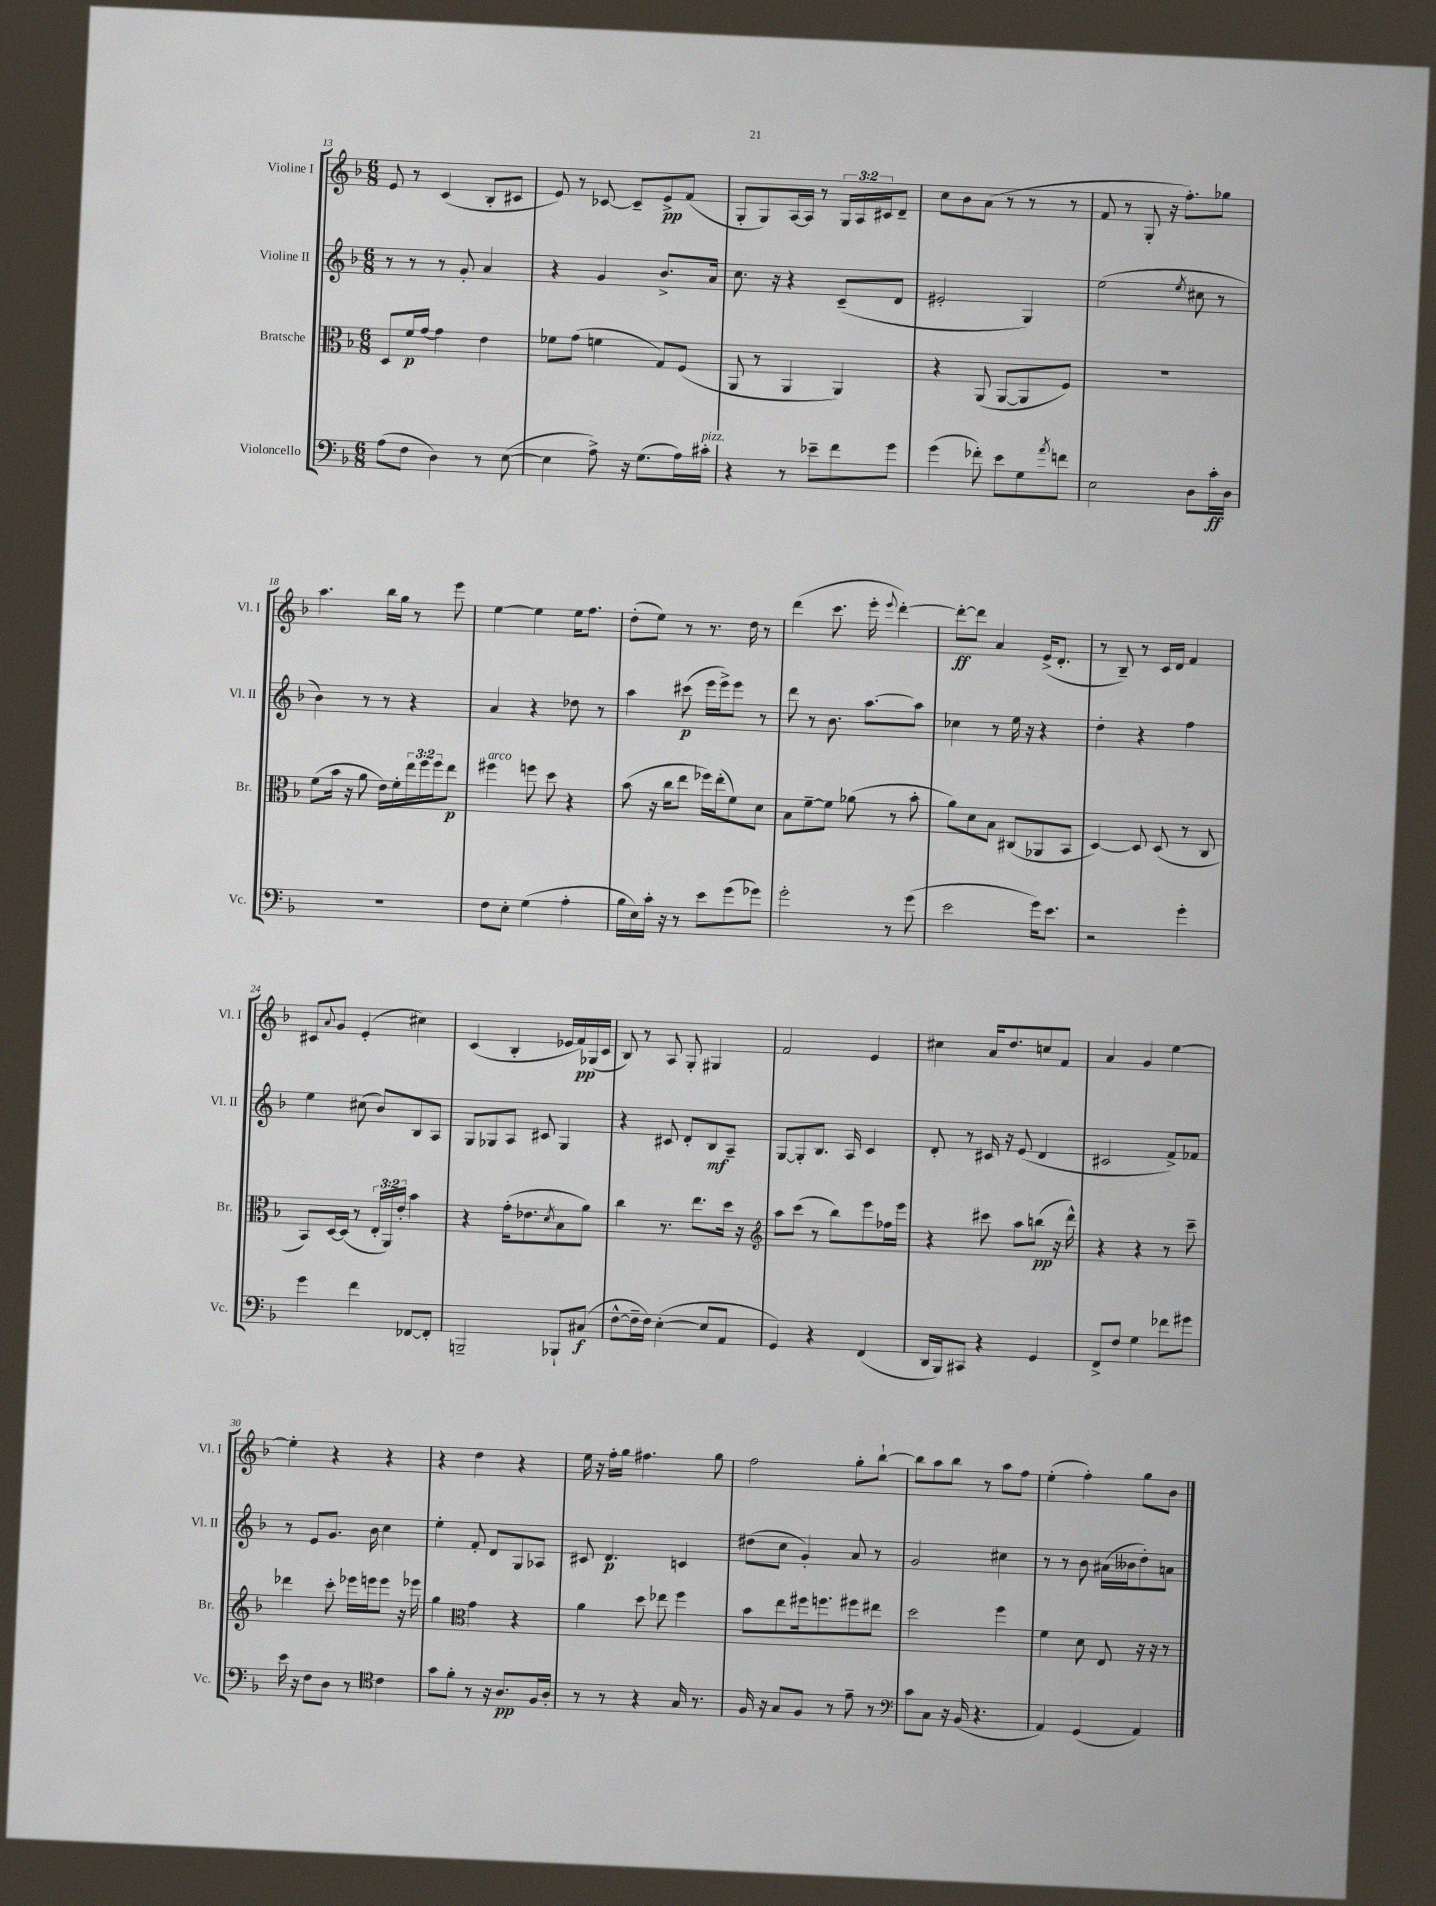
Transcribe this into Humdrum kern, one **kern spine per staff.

**kern	**dynam	**kern	**dynam	**kern	**dynam	**kern	**dynam
*part4	*part4	*part3	*part3	*part2	*part2	*part1	*part1
*staff4	*staff4	*staff3	*staff3	*staff2	*staff2	*staff1	*staff1
*I"Violoncello	*	*I"Bratsche	*	*I"Violine II	*	*I"Violine I	*
*I'Vc.	*	*I'Br.	*	*I'Vl. II	*	*I'Vl. I	*
*clefF4	*	*clefC3	*	*clefG2	*	*clefG2	*
*k[b-]	*	*k[b-]	*	*k[b-]	*	*k[b-]	*
*M6/8	*	*M6/8	*	*M6/8	*	*M6/8	*
=13	=13	=13	=13	=13	=13	=13	=13
(8A\L	.	8D/L	.	8r	.	8e/	.
8F\J	.	16f/L	p	8r	.	8r	.
.	.	[16g/JJ	.	.	.	.	.
4D\)	.	4g\]	.	8r	.	(4c/	.
.	.	.	.	8g'/	.	.	.
8r	.	4e\	.	4a/	.	8B-'/L	.
([8E\	.	.	.	.	.	8c#X/J	.
=14	=14	=14	=14	=14	=14	=14	=14
4E\]	.	8f-X\L	.	4r	.	8e/)	.
.	.	(8g\J	.	.	.	8r	.
8A^\)	.	4fn\	.	4g/	.	[8c-X/	.
16r	.	.	.	.	.	8c-~/L]	.
(8.G\L	.	.	.	.	.	.	.
.	.	8G/L)	.	8.b-^/L	.	8e^/	pp
16A\L)	.	(8F/J	.	.	.	(8f/J	.
!LO:TX:a:i:t=pizz.	!	!	!	!	!	!	!
16c#X'\JJ	.	.	.	16a/Jk	.	.	.
=15	=15	=15	=15	=15	=15	=15	=15
4r	.	8AA/	.	8.cc\	.	8G'/L	.
.	.	8r	.	.	.	8G/)	.
.	.	.	.	16r	.	.	.
8r	.	4AA/	.	4r	.	[16A/L	.
.	.	.	.	.	.	16A/JJ]	.
8e-X~\L	.	.	.	.	.	8r	.
8f\	.	4AA/)	.	(8c~/L	.	24G/LL	.
.	.	.	.	.	.	24A/	.
.	.	.	.	.	.	24c#X/J	.
8g\J	.	.	.	8d/J	.	8d~/J	.
=16	=16	=16	=16	=16	=16	=16	=16
(4g\	.	4r	.	2e#X'/	.	8cc\L	.
.	.	.	.	.	.	8b-\	.
8f-X'\)	.	(8AA/	.	.	.	(8a\J	.
8e\L	.	[8AA/L	.	.	.	8r	.
8G\	.	8AA/]	.	4G/)	.	8r	.
8qa/	.	.	.	.	.	.	.
8fn\J	.	8F/J)	.	.	.	8r	.
=17	=17	=17	=17	=17	=17	=17	=17
2E\	.	2.r	.	(2ee\	.	8f/	.
.	.	.	.	.	.	8r	.
.	.	.	.	.	.	8G'/	.
.	.	.	.	.	.	16r	.
.	.	.	.	.	.	8.ff'\L)	.
.	.	.	.	8qee/	.	.	.
8D\L	.	.	.	8cc#X\	.	.	.
16c'\L	ff	.	.	8r	.	8gg-X\J	.
16D\JJ	.	.	.	.	.	.	.
!!LO:LB:g=z
=18	=18	=18	=18	=18	=18	=18	=18
2.r	.	(8f\L	.	4b-\)	.	4.aa\	.
.	.	16b-\Jk	.	.	.	.	.
.	.	16r	.	.	.	.	.
.	.	8a\	.	8r	.	.	.
.	.	16e\LL)	.	8r	.	16bb-\LL	.
.	.	16f'\	.	.	.	16gg\JJ	.
.	.	24ee\	.	4r	.	8r	.
.	.	24ff\	.	.	.	.	.
.	.	24ff\J	.	.	.	.	.
.	.	8ee\J	p	.	.	8eee\	.
=19	=19	=19	=19	=19	=19	=19	=19
!	!	!LO:TX:a:i:t=arco	!	!	!	!	!
8F\L	.	4ff#X\	.	4a/	.	[4ee\	.
8E'\J	.	.	.	.	.	.	.
(4G\	.	8ffn\	.	4r	.	4ee\]	.
.	.	8dd\	.	.	.	.	.
4A'\	.	4r	.	8dd-X\	.	16ee\KL	.
.	.	.	.	.	.	8.ff\J	.
.	.	.	.	8r	.	.	.
=20	=20	=20	=20	=20	=20	=20	=20
16B-\LL	.	(8b-\	.	4aa\	.	(8dd'\L	.
16E\)	.	.	.	.	.	.	.
16c'\JJ	.	16r	.	.	.	8ee\J)	.
16r	.	16cc\KL	.	.	.	.	.
8r	.	8ee\J	.	(8ccc#X\	p	8r	.
8e\L	.	16ff-X\LL)	.	16eee\LL	.	8.r	.
.	.	(16ee'\J	.	16eee^\J)	.	.	.
(8g\	.	8f\)	.	8eee\J	.	.	.
.	.	.	.	.	.	16dd\	.
8g-X\J)	.	8d\J	.	8r	.	8r	.
=21	=21	=21	=21	=21	=21	=21	=21
2g'\	.	8B-\L	.	8ddd\	.	(4ddd\	.
.	.	[8f~\	.	8r	.	.	.
.	.	8f\J]	.	8.b-\	.	8.ccc\	.
.	.	(8a-X\	.	.	.	.	.
.	.	.	.	[8.aa\L	.	16eee'\	.
.	.	.	.	.	.	8qqeee/	.
8r	.	8r	.	.	.	[4ddd'\)	.
(8g\	.	8b-'\	.	8aa\J]	.	.	.
=22	=22	=22	=22	=22	=22	=22	=22
2e\	.	8a\L)	.	4cc-X\	.	8ddd'\L_	ff
.	.	8d\	.	.	.	8ddd\J]	.
.	.	8B-\J	.	8r	.	4a/	.
.	.	(8C#X/L	.	16ee\	.	.	.
.	.	.	.	16r	.	.	.
16g\KL)	.	8AA-X/	.	4r	.	(16e^/KL	.
8.e\J	.	.	.	.	.	8.d'/J	.
.	.	8BB-/J	.	.	.	.	.
=23	=23	=23	=23	=23	=23	=23	=23
2r	.	[4D/)	.	4dd'\	.	8r	.
.	.	.	.	.	.	8B-~/)	.
.	.	8D/]	.	4r	.	8r	.
.	.	(8D/	.	.	.	16c/LL	.
.	.	.	.	.	.	16d/JJ	.
4g'\	.	8r	.	4ff\	.	4f/	.
.	.	8C/	.	.	.	.	.
!!LO:LB:g=z
=24	=24	=24	=24	=24	=24	=24	=24
4g\	.	8BB-/L)	.	4ee\	.	8c#X/L	.
.	.	.	.	.	.	8qqa/	.
.	.	[16D/L	.	.	.	8g/J	.
.	.	(16D/JJ]	.	.	.	.	.
4f\	.	8r	.	(8cc#X\	.	(4e'/	.
.	.	24E'/LL	.	8b-/L)	.	.	.
.	.	24AA/)	.	.	.	.	.
.	.	24e'/JJ	.	.	.	.	.
[8FF-X/L	.	4b-\	.	8B-/	.	4cc#X\)	.
8FF-'/J]	.	.	.	8A/J	.	.	.
=25	=25	=25	=25	=25	=25	=25	=25
2BBBn~/	.	4r	.	8G/L	.	(4c/	.
.	.	.	.	8G-X/	.	.	.
.	.	(16g'\KL	.	8A/J	.	4B-'/	.
.	.	8.e-X\	.	.	.	.	.
.	.	.	.	8c#X/	.	.	.
.	.	8qd/	.	.	.	.	.
8BBB-X`/L	.	8B-\	.	4G-/	.	16e-X/LL	.
.	.	.	.	.	.	16f/)	pp
(8C#X/J	f	8a\J)	.	.	.	(16G-X/	.
.	.	.	.	.	.	16c/JJ	.
=26	=26	=26	=26	=26	=26	=26	=26
[8F^^\L	.	4cc\	.	4r	.	8B-/)	.
16F~\L]	.	.	.	.	.	8r	.
16F\JJ)	.	.	.	.	.	.	.
([4E'\	.	8.r	.	8c#X/	.	8A/	.
.	.	.	.	8d'/L	.	8G'/	.
.	.	8.ee\L	.	.	.	.	.
8E/L]	.	.	.	8B-/	mf	4G#X/	.
8AA/J	.	16dd\Jk	.	8A~/J	.	.	.
.	.	16r	.	.	.	.	.
=27	=27	=27	=27	=27	=27	=27	=27
*	*	*clefG2	*	*	*	*	*
4GG/)	.	8aa\L	.	[8G/L	.	2f/	.
.	.	(8ccc\J	.	8G'/]	.	.	.
4r	.	8r	.	8.B-/J	.	.	.
.	.	8bb-\L)	.	.	.	.	.
.	.	.	.	16A/	.	.	.
(4FF/	.	8eee\	.	4c/	.	4e/	.
.	.	16ff-X\L	.	.	.	.	.
.	.	16eee\JJ	.	.	.	.	.
=28	=28	=28	=28	=28	=28	=28	=28
16DD/LL	.	4r	.	8d'/	.	4cc#X\	.
16BBB-/J)	.	.	.	.	.	.	.
8CC#X/J	.	.	.	8r	.	.	.
4r	.	8ccc#X\	.	16c#X/	.	16a/KL	.
.	.	.	.	16r	.	8.dd/	.
.	.	8aa\L	.	(8e/	.	.	.
4GG/	.	(8bbn\J	pp	4d/	.	8ccn/	.
.	.	16r	.	.	.	8f/J	.
.	.	16ddd^^\)	.	.	.	.	.
=29	=29	=29	=29	=29	=29	=29	=29
8FF^/L	.	4r	.	2c#X/	.	4a/	.
8F/J	.	.	.	.	.	.	.
4G\	.	4r	.	.	.	4g/	.
8f-X\L	.	8r	.	8f^/L)	.	[4ee\	.
8g#X\J	.	8ccc~\	.	8f-X/J	.	.	.
!!LO:LB:g=z
=30	=30	=30	=30	=30	=30	=30	=30
16e\	.	4ddd-X\	.	8r	.	4ee'\]	.
16r	.	.	.	.	.	.	.
8F\L	.	.	.	8e/L	.	.	.
8D\J	.	8ccc'\	.	8.g/J	.	4r	.
8r	.	16eee-X\LL	.	.	.	.	.
.	.	16eeen\J	.	16b-\	.	.	.
*clefC4	*	*	*	*	*	*	*
4c\	.	8eee\J	.	4cc\	.	4r	.
.	.	16r	.	.	.	.	.
.	.	16eee-X\	.	.	.	.	.
=31	=31	=31	=31	=31	=31	=31	=31
8g\L	.	4gg\	.	4ee'\	.	4r	.
8f'\J	.	.	.	.	.	.	.
*	*	*clefC3	*	*	*	*	*
8r	.	4g\	.	8f'/	.	4dd\	.
16r	.	.	.	8d/L	.	.	.
8.A/L	pp	.	.	.	.	.	.
.	.	4r	.	8G/	.	4r	.
16F/L	.	.	.	8A-X/J	.	.	.
16A'/JJ	.	.	.	.	.	.	.
=32	=32	=32	=32	=32	=32	=32	=32
8r	.	4a\	.	8c#X/	.	16ee\	.
.	.	.	.	.	.	16r	.
8r	.	.	.	4.d/	p	16ff'\LL	.
.	.	.	.	.	.	16gg\JJ	.
4r	.	8dd\	.	.	.	4.ff#X\	.
.	.	8ee-X\	.	.	.	.	.
16G/	.	4ff\	.	4cn/	.	.	.
8.r	.	.	.	.	.	.	.
.	.	.	.	.	.	8gg\	.
=33	=33	=33	=33	=33	=33	=33	=33
16F/	.	8b-\L	.	(8dd#X\L	.	2ff\	.
16r	.	.	.	.	.	.	.
8G/L	.	8ee\	.	8cc\J	.	.	.
8F/J	.	16ff#X\k	.	4g'/)	.	.	.
.	.	8.ffn\	.	.	.	.	.
8r	.	.	.	.	.	.	.
8e~\	.	8ff#X\	.	8a/	.	8gg'\L	.
8r	.	8ee#X\J	.	8r	.	[8bb-`\J	.
=34	=34	=34	=34	=34	=34	=34	=34
*clefF4	*	*	*	*	*	*	*
8c\L	.	2dd\	.	2g/	.	8bb-\L]	.
8C\J	.	.	.	.	.	8aa\	.
16r	.	.	.	.	.	8bb-\J	.
(16BB-/	.	.	.	.	.	.	.
4.r	.	.	.	.	.	8r	.
.	.	4ff\	.	4cc#X\	.	8aa\L	.
.	.	.	.	.	.	8ff\J	.
=35	=35	=35	=35	=35	=35	=35	=35
4AA/)	.	4f\	.	8r	.	(4ee'\	.
.	.	.	.	8r	.	.	.
(4GG/	.	8d\	.	8b-\	.	4ff'\)	.
.	.	8E/	.	(16a#X\LL	.	.	.
.	.	.	.	16b--X\J	.	.	.
4AA/)	.	16r	.	8dd'\)	.	8gg\L	.
.	.	16r	.	.	.	.	.
.	.	8r	.	8an\J	.	8b-\J	.
==	==	==	==	==	==	==	==
*-	*-	*-	*-	*-	*-	*-	*-
